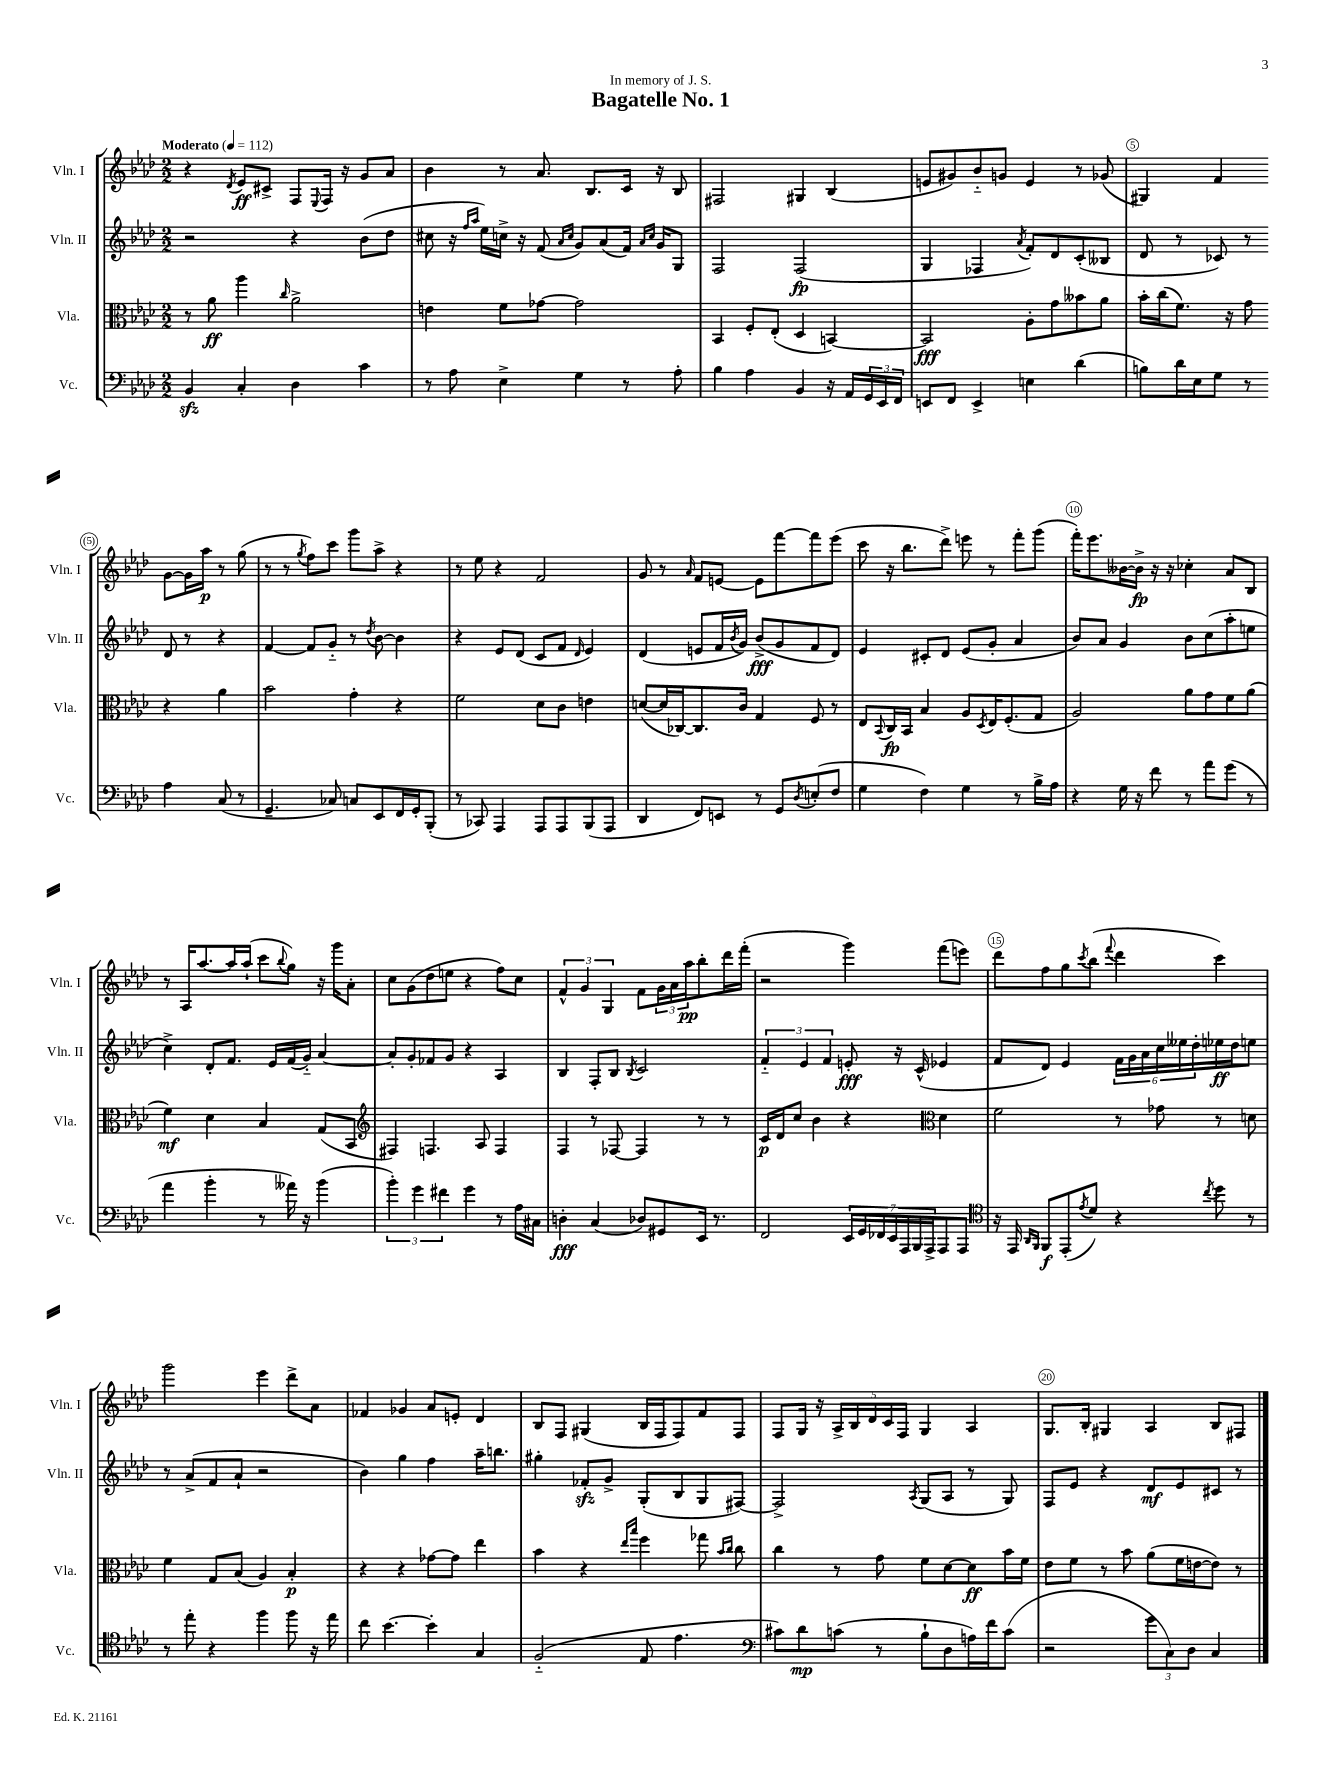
\header { title = "Bagatelle No. 1" dedication = "In memory of J. S." }
<<
\new StaffGroup <<
\new Staff = "s0" \with { instrumentName = "Vln. I" shortInstrumentName = "Vln. I" } {
    \clef treble \key aes \major \numericTimeSignature \time 2/2 \tempo "Moderato" 4 = 112
    r4 \acciaccatura { des'8 } ees'8\ff cis'8-> f8 \appoggiatura { ees8 } f16 r16 g'8 aes'8 |
    bes'4 r8 aes'8. bes8. c'16 r16 bes8 |
    fis2 gis4 bes4( |
    e'8 gis'8) bes'8-_ g'8 e'4 r8 ges'8( |
    gis4) f'4 g'8~ g'16 aes''16\p r8 g''8( |
    r8 r8 \acciaccatura { g''8 } f''8) c'''8 g'''8 aes''8-> r4 |
    r8 ees''8 r4 f'2 |
    g'8 r8 \grace { aes'16 } f'8 e'8~ e'8 f'''8~ f'''8 ees'''8( |
    c'''8 r16 bes''8. des'''8->) e'''8 r8 f'''8-. g'''8( |
    f'''16-.) ees'''8. beses'16~ beses'16->\fp r16 r16 ces''4-. aes'8 bes8 |
    r8 aes16 aes''8.~ aes''16 aes''16-!( c'''8 \appoggiatura { bes''8 } g''8) r16 g'''16 aes'8-. |
    c''8 g'8( des''8 e''8 r4 f''8) c''8 |
    \tuplet 3/2 { f'4-^ g'4 g4 } f'8 \tuplet 3/2 { g'16 aes'16 aes''16\pp } bes''8-. des'''16 f'''16-.( |
    r2 g'''4) f'''8( e'''8) |
    des'''8 f''8 g''8 \acciaccatura { c'''8 } bes''8( \appoggiatura { f'''8 } des'''4 c'''4) |
    g'''2 ees'''4 des'''8-> aes'8 |
    fes'4 ges'4 aes'8 e'8-. des'4 |
    bes8 f8 gis4( bes16 f16 f8) f'8 f8 |
    f8 g16 r16 \tuplet 5/4 { aes16-> bes16 des'16 c'16 f16 } g4 aes4 |
    g8. bes16-. gis4 aes4 bes8 fis8 \bar "|." |
}
\new Staff = "s1" \with { instrumentName = "Vln. II" shortInstrumentName = "Vln. II" } {
    \clef treble \key aes \major \numericTimeSignature \time 2/2
    r2 r4 bes'8( des''8 |
    cis''8 r16 \grace { f''16 aes''16 } ees''16) c''16-> r16 f'8( \grace { aes'16 c''16 } g'8) aes'8( f'16) \grace { aes'16 c''16 } g'16 g8 |
    f2 f2\fp( |
    g4 fes4 \acciaccatura { aes'8 } f'8-.) des'8 c'8-.( beses8 |
    des'8 r8 ces'8) r8 des'8 r8 r4 |
    f'4~ f'8 g'8-_ r8 \acciaccatura { des''8 } bes'8~ bes'4 |
    r4 ees'8 des'8( c'8 f'8 \grace { des'16 } ees'4) |
    des'4( e'8 f'16 \acciaccatura { bes'8 } g'16) bes'8->\fff( g'8 f'8 des'8) |
    ees'4 cis'8-. des'8 ees'8( g'8-. aes'4 |
    bes'8) aes'8 g'4 bes'8 c''8( aes''8-. e''8 |
    c''4->) des'8-. f'8. ees'16 f'16( g'16-_) aes'4~ |
    aes'8-. g'8-. fes'8 g'8 r4 aes4 |
    bes4 f8-. bes8 \acciaccatura { bes8 } c'2 |
    \tuplet 3/2 { f'4-_ ees'4 f'4 } e'8-.\fff r16 c'16-^( ees'4 |
    f'8 des'8) ees'4 \tuplet 6/4 { f'16 g'16 aes'16 c''16 eeses''16 des''16-. } ees''16\ff des''16 e''8 |
    r8 aes'8->( f'8 aes'8-! r2 |
    bes'4) g''4 f''4 aes''16-- b''8. |
    gis''4-. fes'8-.\sfz g'8-> g8-.( bes8 g8 fis8~) |
    fis2-> \acciaccatura { aes8 } g8( aes8 r8 g8) |
    f8 ees'8 r4 des'8\mf ees'8 cis'8 r8 \bar "|." |
}
\new Staff = "s2" \with { instrumentName = "Vla." shortInstrumentName = "Vla." } {
    \clef alto \key aes \major \numericTimeSignature \time 2/2
    r8 aes'8\ff aes''4 \grace { c''16 } aes'2-> |
    e'4 f'8 ges'8~ ges'2 |
    bes,4 f8-. ees8-.( des4 b,4~) |
    b,2\fff aes8-. g'8 beses'8 aes'8 |
    bes'16-. c''16( f'8.) r16 g'8 r4 aes'4 |
    bes'2 g'4-. r4 |
    f'2 des'8 c'8 e'4 |
    d'8~( d'16 ces16~) ces8. c'16 g4 f8 r8 |
    ees8 \appoggiatura { bes,8 } c16\fp bes,16 bes4 aes8 \acciaccatura { des8 } ees16 f8.-.( g8 |
    aes2) aes'8 g'8 f'8 aes'8( |
    f'4\mf) des'4 bes4 g8( bes,8 |
    \clef treble fis4) f4. aes8 f4 |
    f4 r8 fes8~ fes4 r8 r8 |
    c'16\p des'16 c''8 bes'4 r4 \clef alto des'4 |
    f'2 r8 ges'8 r8 d'8 |
    f'4 g8 bes8( aes4) bes4-.\p |
    r4 r4 ges'8~ ges'8 ees''4 |
    bes'4 r4 \grace { ees''16 bes''16 } f''4 ges''8 \grace { bes'16 c''16 } c''8 |
    c''4 r8 g'8 f'8 des'8~ des'8\ff bes'16 f'16 |
    ees'8 f'8 r8 bes'8 aes'8( f'16 e'16~ e'8) r8 \bar "|." |
}
\new Staff = "s3" \with { instrumentName = "Vc." shortInstrumentName = "Vc." } {
    \clef bass \key aes \major \numericTimeSignature \time 2/2
    bes,4\sfz c4-. des4 c'4 |
    r8 aes8 ees4-> g4 r8 aes8-. |
    bes4 aes4 bes,4 r16 aes,16 \tuplet 3/2 { g,16 ees,16 f,16 } |
    e,8 f,8 e,4-> e4 des'4( |
    b8) des'16 ees16 g8 r8 aes4 c8( r8 |
    g,4.-- ces8) c8 ees,8 f,16 g,16-. bes,,8-.( |
    r8 ces,8) aes,,4 aes,,8 aes,,8 bes,,8( aes,,8 |
    des,4 f,8) e,8 r8 g,8 \acciaccatura { des8 } e8-.( f8 |
    g4 f4) g4 r8 bes16-> aes16 |
    r4 g16 r16 f'8 r8 aes'8 g'8( r8 |
    aes'4 bes'4-. r8 aeses'16) r16 bes'4( |
    \tuplet 3/2 { bes'4-.) g'4 fis'4 } g'4 r8 aes16 cis16 |
    d4-.\fff c4( des8) gis,8 ees,16 r8. |
    f,2 \tuplet 7/4 { ees,16 g,16 fes,16 ees,16 aes,,16 bes,,16 aes,,16-> } aes,,8 aes,,8 |
    \clef tenor r16 ees,16 \grace { aes,16 f,16 } f,8\f ees,8-.( \acciaccatura { ees'8 } des'8) r4 \acciaccatura { c''8 } des''8 r8 |
    r8 ees''8-. r4 f''4 f''8 r16 ees''16 |
    c''8 bes'4.~ bes'4-. g4 |
    f2-_( ees8 ees'4. |
    \clef bass cis'8) des'8\mp c'8( r8 bes8-! des8 a16) f'16 c'8( |
    r2 \tuplet 3/2 { g'8 c8) des8 } c4 \bar "|." |
}
>>
>>
\layout { \context { \Score \override BarNumber.break-visibility = ##(#f #t #t) barNumberVisibility = #(every-nth-bar-number-visible 5) \override BarNumber.stencil = #(make-stencil-circler 0.1 0.3 ly:text-interface::print) } }
